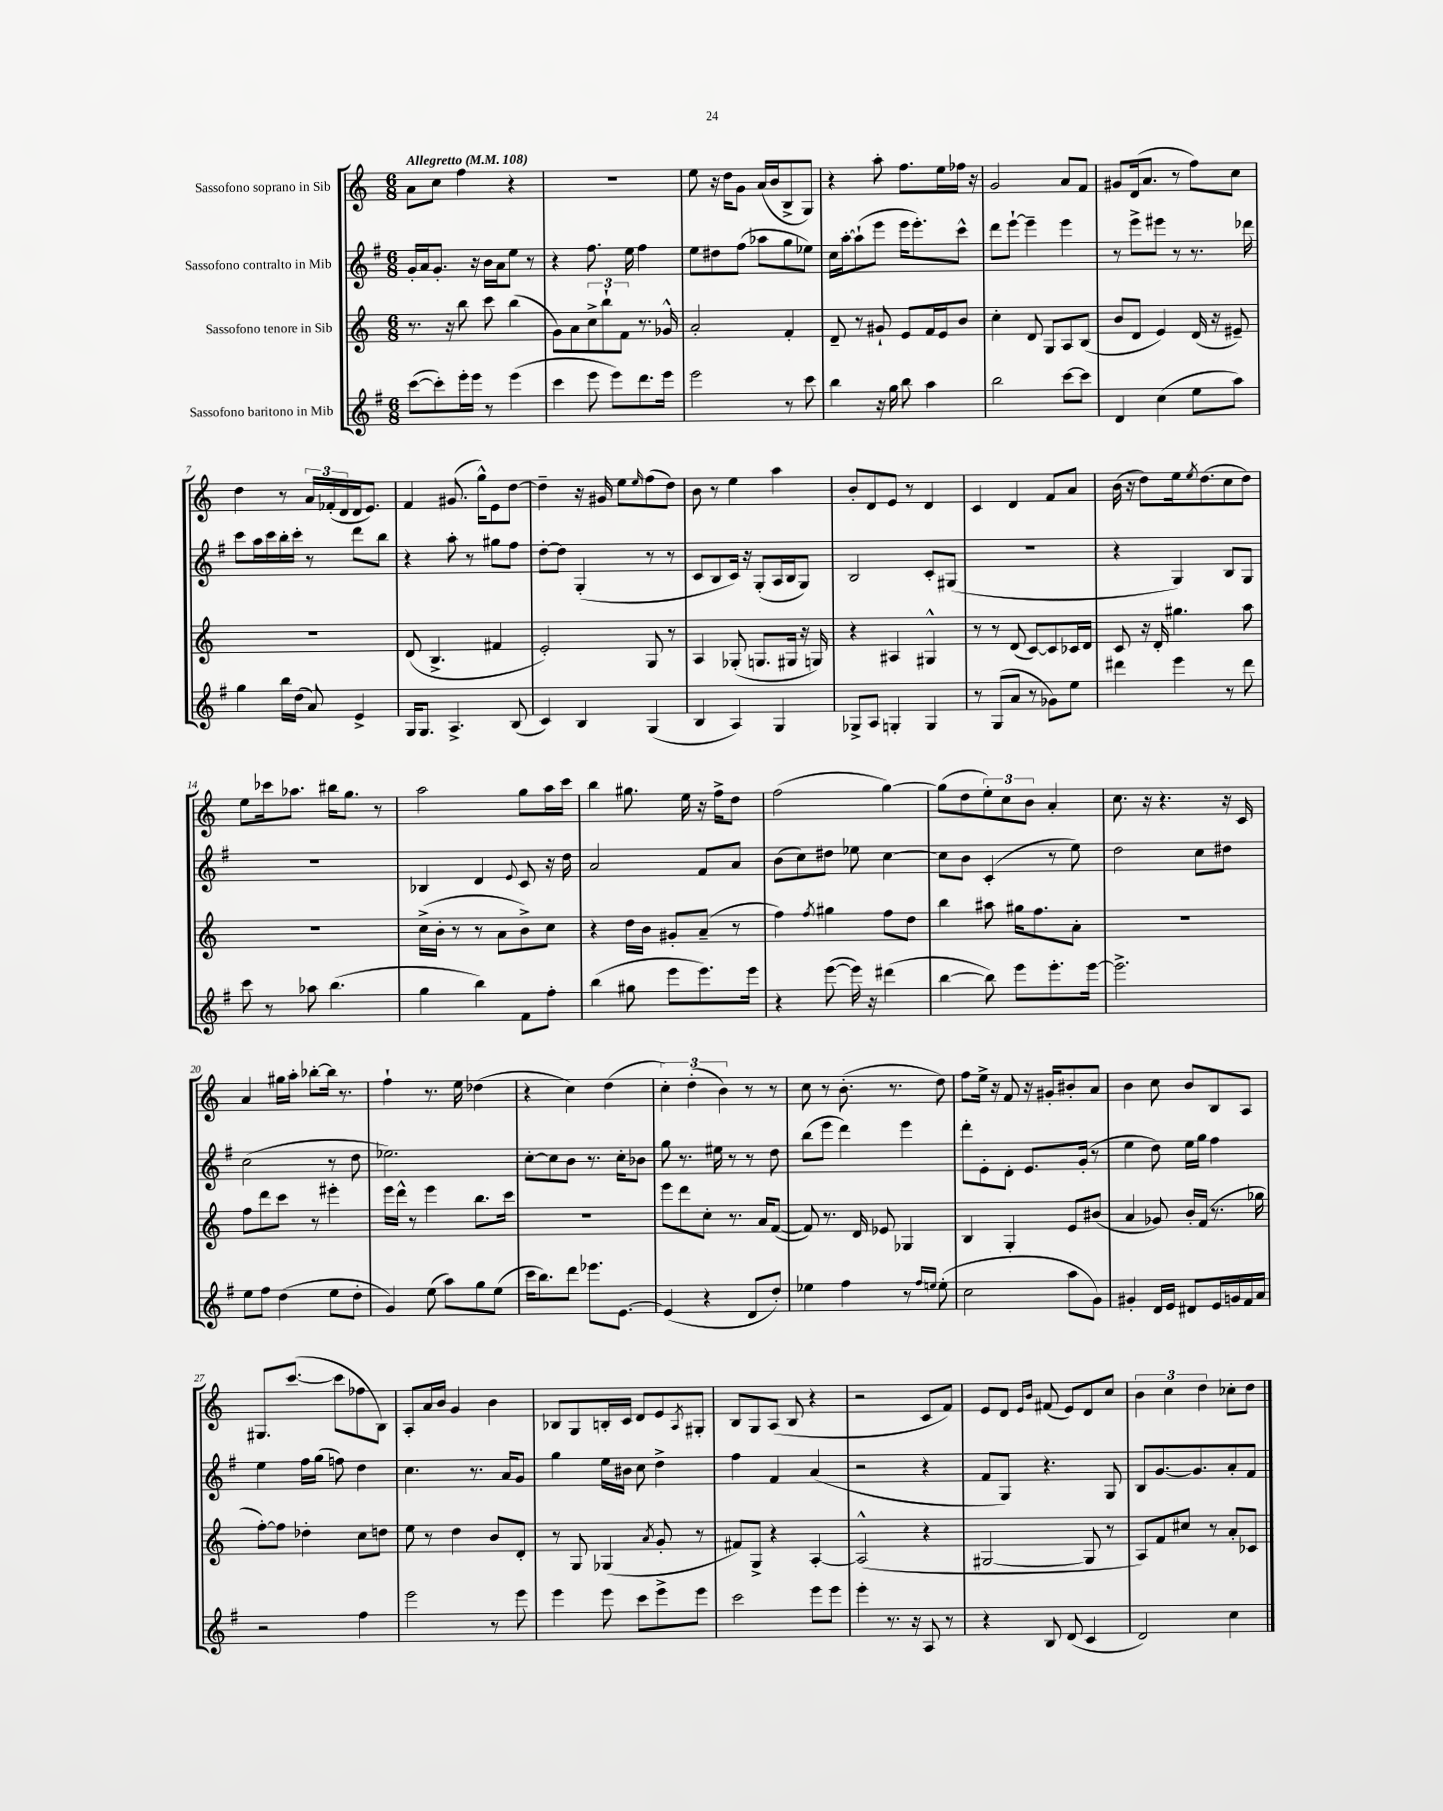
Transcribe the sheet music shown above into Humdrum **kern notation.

**kern	**kern	**kern	**kern
*staff4	*staff3	*staff2	*staff1
*clefG2	*clefG2	*clefG2	*clefG2
*k[f#]	*k[]	*k[f#]	*k[]
*M6/8	*M6/8	*M6/8	*M6/8
*MM108	*MM108	*MM108	*MM108
([8ccc	8.r	16g'	8a
.	.	16a	.
8ccc'])	.	8.g'	8cc
.	16r	.	.
16eee'	8bb	.	4ff
16eee	.	16r	.
8r	8ccc	16b	.
.	.	16a	.
(4eee	(4bb	8ee	4r
.	.	8r	.
=	=	=	=
4ccc	8g)	4r	2.r
.	8a	.	.
8eee	12cc^	8.ff#	.
.	12bb`	.	.
8eee)	.	.	.
.	12f	.	.
.	.	16ee	.
8.ddd	8.r	4ff#	.
16eee	16g-^^	.	.
=	=	=	=
2eee	2a'	8ee	8ee
.	.	8dd#	16r
.	.	.	16dd
.	.	(8ff#	8g
.	.	8aa-	(16a
.	.	.	16b
8r	4f'	8gg	8B^
8ccc	.	8ee-)	8G)
=	=	=	=
4bb	8d~	16cc	4r
.	.	[16aa'	.
.	8r	(8aa`]	.
16r	8g#`	8eee	8aa'
16gg	.	.	.
8bb	8e	16eee	8.ff
.	.	8.eee')	.
4aa	16f	.	.
.	16e	.	16ee
.	8b	8ccc^^	16ff-
.	.	.	16r
=	=	=	=
2bb	4cc'	8ddd	2g
.	.	[8eee`	.
.	8d	4eee~]	.
.	8G	.	.
[8ccc	8A	4eee	8a
8ccc]	(8B	.	8f
=	=	=	=
4d	8b	8r	8g#
.	8d	8eee^	(16d
.	.	.	8.a
(4cc	4e)	8eee#	.
.	.	8r	8r
8ee	(16d	8.r	8ff)
.	16r	.	.
8aa)	8e#~)	.	8cc
.	.	16ddd-	.
=	=	=	=
4gg	2.r	8ccc	4dd
.	.	16aa	.
.	.	16ccc	.
16bb	.	16bb'	8r
(16dd	.	16ccc'	.
8a)	.	8r	24a
.	.	.	(24f-'
.	.	.	24d
4e^	.	8ddd	16d
.	.	.	8.e)
.	.	8bb	.
=	=	=	=
16G	(8d	4r	4f
8.G	.	.	.
.	4.B^	.	.
4.A^	.	8aa'	(8.g#
.	.	8r	.
.	.	.	16gg^^)
.	4f#	8gg#	8e
(8B	.	8ff#	[8dd
=	=	=	=
4c)	2e')	[8dd'	4dd~]
.	.	8dd]	.
4B	.	(4G'	16r
.	.	.	16g#
.	.	.	8ee
.	.	.	16qqee
(4G	8G	8r	(8ff
.	8r	8r	8dd)
=	=	=	=
4B	4A	8c	8b
.	.	8B	8r
4A)	(8G-'	16c)	4ee
.	.	16r	.
.	8.G	(8G'	.
4G	.	16A	4aa
.	16G#	16B	.
.	16r	8G)	.
.	16G)	.	.
=	=	=	=
8G-^	4r	2B	8b'
8A	.	.	8d
4G'	4A#	.	8e
.	.	.	8r
4G	4G#^^	8c'	4d
.	.	(8G#	.
=	=	=	=
8r	8r	2.r	4c
(8G	8r	.	.
8a	(8d	.	4d
8r	[8c)	.	.
8g-)	8c]	.	8f
8ee	16c-	.	8a
.	16d	.	.
=	=	=	=
4ddd#	8c	4r	(16b
.	.	.	16r
.	16r	.	8dd)
.	16d'	.	.
4eee	4.gg#	4G)	16ee
.	.	.	8qee
.	.	.	(8.dd
8r	.	8B	8cc
8ddd#	8aa	8G	8dd)
=	=	=	=
8ccc	2.r	2.r	8ee
8r	.	.	16ccc-
.	.	.	8.aa-
8aa-	.	.	.
(4.bb	.	.	16bb#
.	.	.	8.gg
.	.	.	8r
=	=	=	=
4gg	(16cc^	4B-	2aa
.	16b'	.	.
.	8r	.	.
4bb)	8r	4d	.
.	8a	.	.
.	.	8qqe	.
8f#	8b^)	8c	8gg
8ff#'	8cc	16r	16aa
.	.	16dd	16ccc
=	=	=	=
(4bb	4r	2a	4bb
8gg#	16dd	.	8.gg#
.	16b	.	.
8eee	8g#'	.	.
.	.	.	16ee
8.eee)	(8a~	8f#	16r
.	.	.	16ff^
.	8r	8a	8dd
16eee	.	.	.
=	=	=	=
4r	4ff)	(8b	(2ff
.	.	8cc)	.
.	8qff	.	.
([8eee	4gg#	8dd#	.
16eee])	.	8ee-	.
16r	.	.	.
(4ddd#	8ff	[4cc	[4gg)
.	8dd	.	.
=	=	=	=
[4bb	4bb	8cc]	(8gg]
.	.	8b	8dd
8bb])	8aa#	(4c'	12ee')
.	.	.	12cc
8eee	16gg#	.	.
.	.	.	12b
.	8.ff	.	.
8.eee'	.	8r	4a'
.	8a'	8ee)	.
[16eee	.	.	.
=	=	=	=
2.eee^]	2.r	2dd	8.cc
.	.	.	16r
.	.	.	4.r
.	.	8cc	.
.	.	8dd#	16r
.	.	.	16c
=	=	=	=
8ee	8ff	(2cc	4a
8ff#	8ddd	.	.
(4dd	8ccc	.	16gg#
.	.	.	16aa'
.	8r	.	[8bb-'
8ee	4eee#'	8r	16bb-]
.	.	.	8.r
8dd'	.	8dd	.
=	=	=	=
4g)	16eee	2.ee-)	4ff`
.	16ddd^^	.	.
.	8r	.	.
(8ee	4eee	.	8.r
8aa)	.	.	.
.	.	.	16ee
8gg	8.bb	.	(4dd-
(8ee	.	.	.
.	16ccc	.	.
=	=	=	=
16ccc	2.r	[8cc'	4r
8.bb)	.	.	.
.	.	8cc]	.
8ddd	.	8b	4cc)
8.eee-	.	8.r	.
.	.	.	(4dd
[8.e	.	16cc'	.
.	.	8b-	.
=	=	=	=
(4e]	8eee	8gg	6cc')
.	8ddd	8.r	.
.	.	.	(6dd'
4r	8cc'	.	.
.	.	16ee#	.
.	.	.	6b)
.	8.r	8r	.
8d	.	8r	8r
.	16a	.	.
8dd')	([8f	8dd	8r
=	=	=	=
4ee-	8f])	(8bb	8cc
.	8.r	8eee	8r
4ff#	.	4ddd)	(8.b'
.	16d	.	.
.	8e-	.	.
.	.	.	8.r
8r	4G-	4eee	.
16qqff#	.	.	.
16qqee	.	.	.
(8ee'	.	.	8dd)
=	=	=	=
2cc	4B	8ddd'	8ff
.	.	8e'	16ee^
.	.	.	16r
.	4G'	8d'	8f
.	.	8.e	16r
.	.	.	16g#'
8aa	8e	.	8b#'
.	.	(16g'	.
8g)	(8b#	8r	8a
=	=	=	=
4g#'	4a	4ee	4b
16d	8g-)	8dd)	8cc
16e	.	.	.
8d#	16b'	16ee	8b
.	(16f	16gg	.
16e	8.r	4ff#	8B
16g	.	.	.
16f#	.	.	8A
16a	16gg-	.	.
=	=	=	=
2r	[8ff')	4ee	8.G#
.	8ff]	.	.
.	.	.	([8.ccc
.	4dd-'	16ff#	.
.	.	(16gg	.
.	.	8ff)	8ccc]
4ff#	8cc	4dd	8ff-
.	8dd	.	8B)
=	=	=	=
2eee	8ee	4.cc	8A'
.	8r	.	16a
.	.	.	16b
.	4dd	.	4g
.	.	8.r	.
8r	8b	.	4b
.	.	16a	.
8eee	8d'	8g	.
=	=	=	=
4eee	8r	4gg	8B-
.	8G	.	8G
8eee	(4G-	16ee	16B'
.	.	16b#	16c
8ccc	.	8cc	8d
.	8qa	.	.
8eee^	8g'	4dd^	8e
.	.	.	8qA
8eee	8r	.	8G#'
=	=	=	=
2ccc	8f#)	4ff#	8B
.	8G^	.	8G
.	4r	4f#	(8A
.	.	.	8B
8eee	[4A'	(4a	4r
8eee	.	.	.
=	=	=	=
4eee'	(2A^^]	2r	2r
8.r	.	.	.
16r	.	.	.
8A	4r	4r	8c
8r	.	.	8f)
=	=	=	=
4r	[2G#	8f#	8e
.	.	8G)	8d
.	.	.	16qqe
.	.	.	16qqb
8B	.	4.r	(8f#
(8d	.	.	8e)
4c	8G#]	.	8d
.	8r	8G	8cc
=	=	=	=
2d)	8A)	8B	6b
.	8f	[8.g	.
.	.	.	6cc
.	8cc#	.	.
.	.	8.g]	.
.	.	.	6dd
.	8r	.	.
4cc	8a'	8a'	8cc-'
.	8c-	8f#	8dd
==	==	==	==
*-	*-	*-	*-
